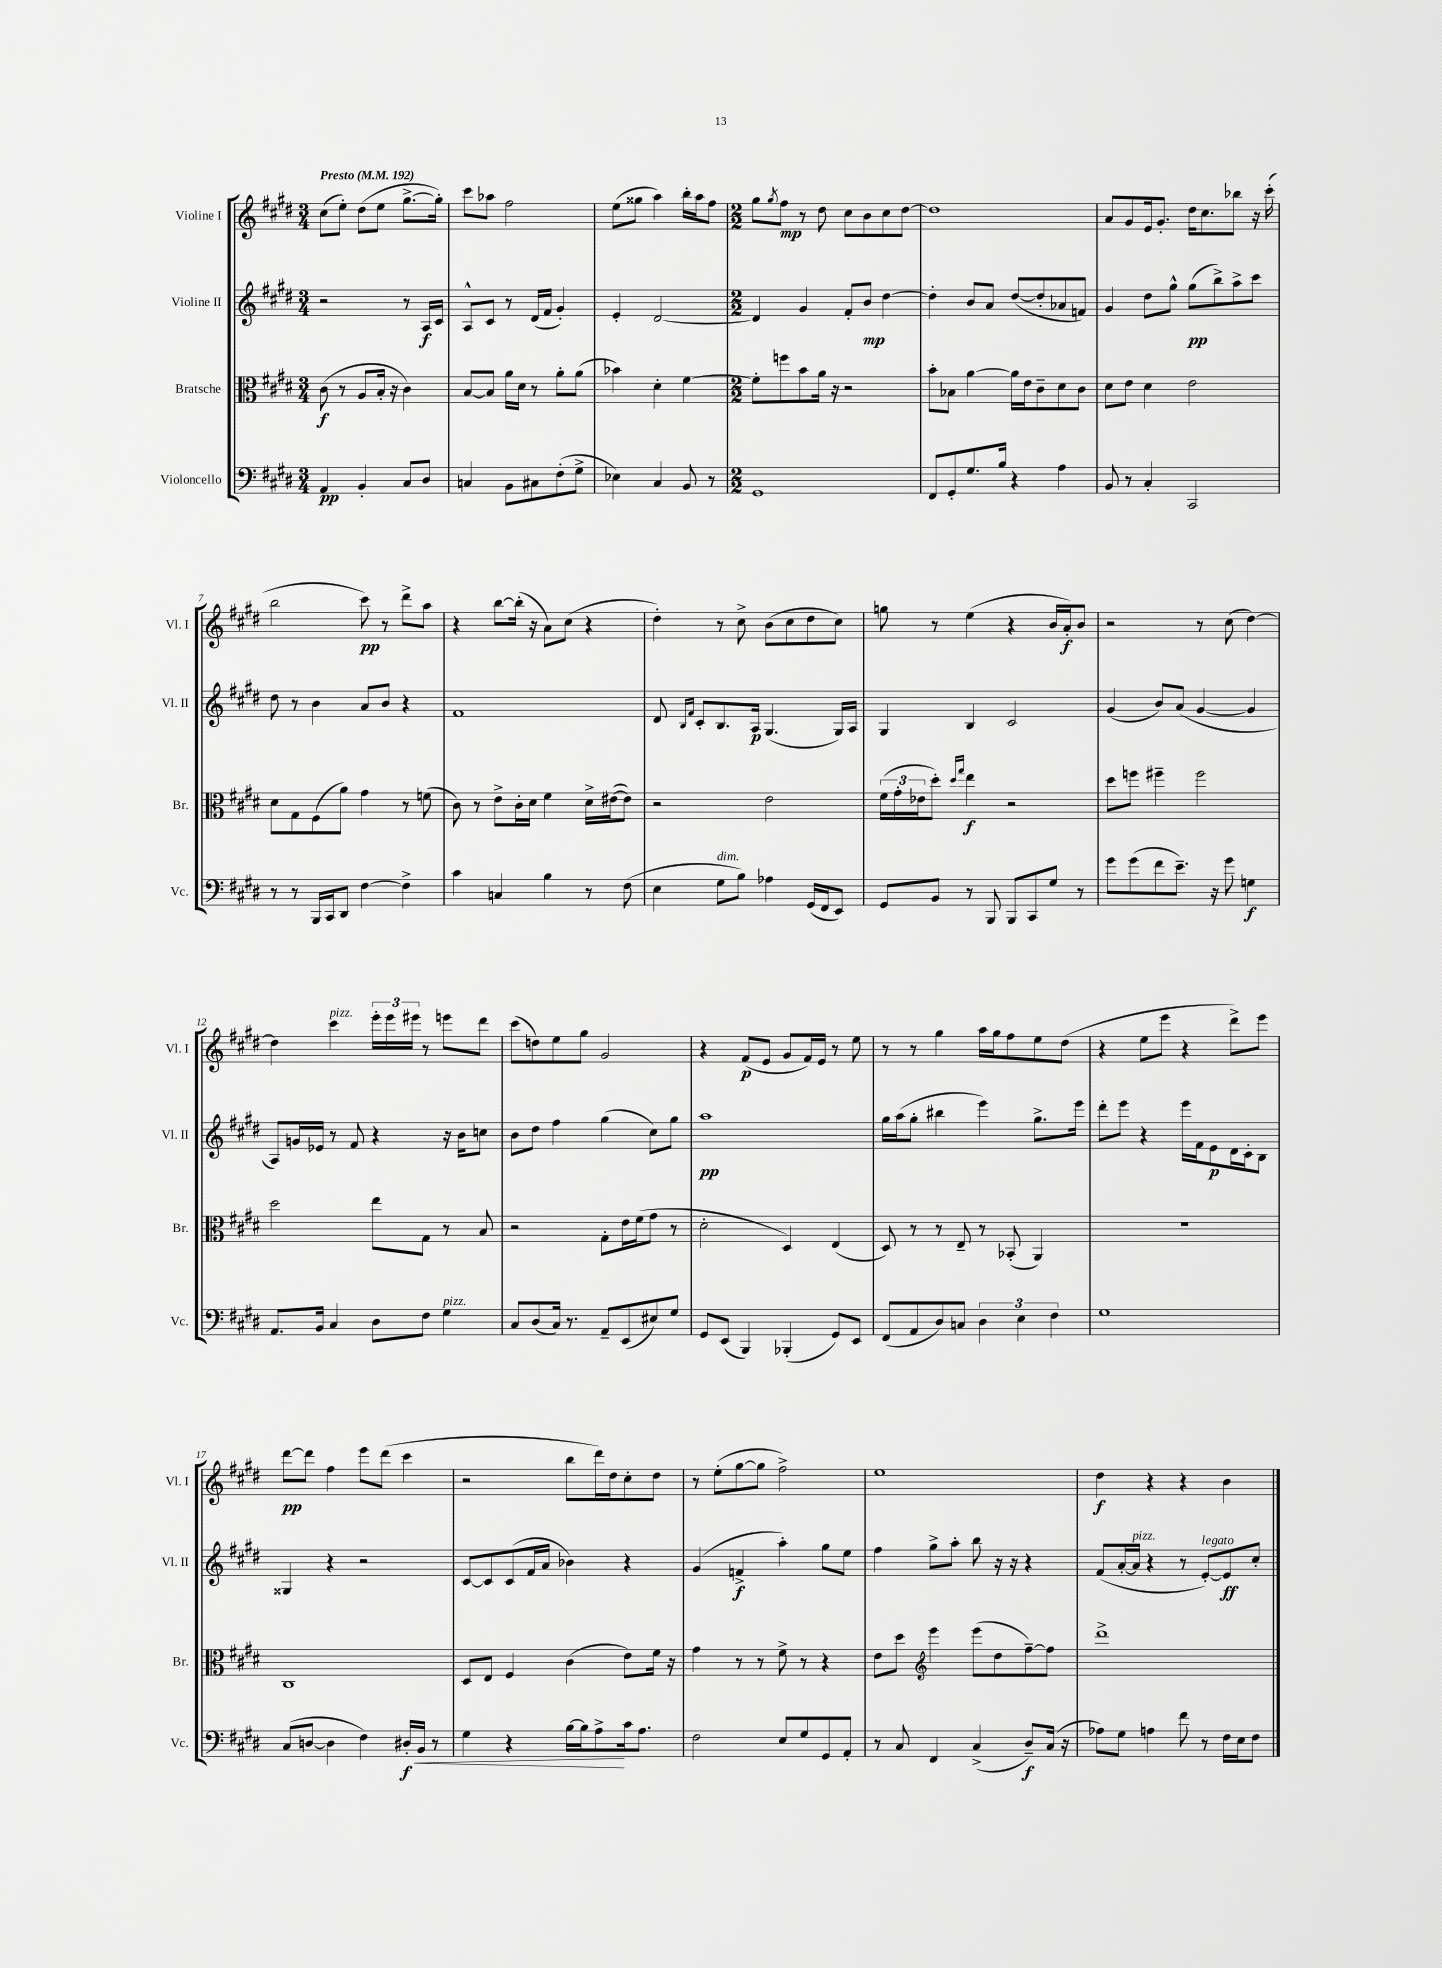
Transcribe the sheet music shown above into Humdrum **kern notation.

**kern	**dynam	**kern	**dynam	**kern	**dynam	**kern	**dynam
*part4	*part4	*part3	*part3	*part2	*part2	*part1	*part1
*staff4	*staff4	*staff3	*staff3	*staff2	*staff2	*staff1	*staff1
*I"Violoncello	*	*I"Bratsche	*	*I"Violine II	*	*I"Violine I	*
*I'Vc.	*	*I'Br.	*	*I'Vl. II	*	*I'Vl. I	*
*clefF4	*	*clefC3	*	*clefG2	*	*clefG2	*
*k[f#c#g#d#]	*	*k[f#c#g#d#]	*	*k[f#c#g#d#]	*	*k[f#c#g#d#]	*
*M3/4	*	*M3/4	*	*M3/4	*	*M3/4	*
*MM192	*	*MM192	*	*MM192	*	*MM192	*
=1	=1	=1	=1	=1	=1	=1	=1
!	!	!	!	!	!	!LO:TX:a:B:t=Presto	!
4AA/	pp	(8c#\	f	2r	.	(8cc#\L	.
.	.	8r	.	.	.	8ee'\J)	.
4BB'/	.	8A/L	.	.	.	(8dd#\L	.
.	.	16B'/Jk	.	.	.	8ee\J	.
.	.	16r	.	.	.	.	.
8C#/L	.	4c#\)	.	8r	.	[8.gg#^\L	.
8D#/J	.	.	.	16A/LL	f	.	.
.	.	.	.	16c#/JJ	.	16gg#'\Jk])	.
=2	=2	=2	=2	=2	=2	=2	=2
4Cn/	.	[8B/L	.	8A^^/L	.	8ccc#\L	.
.	.	8B/J]	.	8c#/J	.	8aa-X\J	.
8BB\L	.	16a\LL	.	8r	.	2ff#\	.
.	.	16d#\JJ	.	.	.	.	.
8C#X\	.	8r	.	(16d#/LL	.	.	.
.	.	.	.	16f#/JJ	.	.	.
(8F#'\	.	8a'\L	.	4g#'/)	.	.	.
8G#^\J	.	(8a\J	.	.	.	.	.
=3	=3	=3	=3	=3	=3	=3	=3
4E-X\)	.	4b-X\)	.	4e'/	.	(8ee\L	.
.	.	.	.	.	.	8gg##X\J	.
4C#/	.	4d#'\	.	[2d#/	.	4aa\)	.
8BB/	.	[4f#\	.	.	.	16bb'\LL	.
.	.	.	.	.	.	16aa\J	.
8r	.	.	.	.	.	8ff#\J	.
=4	=4	=4	=4	=4	=4	=4	=4
*M2/2	*	*M2/2	*	*M2/2	*	*M2/2	*
1GG#	.	8f#'\L]	.	4d#/]	.	8gg#\L	.
.	.	.	.	.	.	8qgg#/	.
.	.	8ffn\	.	.	.	8ff#\J	mp
.	.	8b\	.	4g#/	.	8r	.
.	.	16a\Jk	.	.	.	8dd#\	.
.	.	16r	.	.	.	.	.
.	.	2r	.	8f#'/L	.	8cc#\L	.
.	.	.	.	8b/J	mp	8b\	.
.	.	.	.	[4dd#\	.	8cc#\	.
.	.	.	.	.	.	[8dd#\J	.
=5	=5	=5	=5	=5	=5	=5	=5
8FF#/L	.	8b'\L	.	4dd#'\]	.	1dd#]	.
8GG#'/	.	8B-X\J	.	.	.	.	.
8.G#/	.	[4a\	.	8b/L	.	.	.
.	.	.	.	8a/J	.	.	.
16B/Jk	.	.	.	.	.	.	.
4r	.	16a\LL]	.	([8dd#/L	.	.	.
.	.	16e\J	.	.	.	.	.
.	.	8c#~\	.	8dd#'/]	.	.	.
4A\	.	8d#\	.	8a-X/	.	.	.
.	.	8c#\J	.	8fn/J)	.	.	.
=6	=6	=6	=6	=6	=6	=6	=6
8BB/	.	8d#\L	.	4g#/	.	8a/L	.
8r	.	8e\J	.	.	.	8g#/	.
4C#'/	.	4d#\	.	8dd#\L	.	16e/k	.
.	.	.	.	.	.	8.g#'/J	.
.	.	.	.	8gg#^^\J	.	.	.
2CC#/	.	2e\	.	(8gg#\L	pp	16dd#\KL	.
.	.	.	.	.	.	8.cc#\	.
.	.	.	.	8bb^\)	.	.	.
.	.	.	.	8aa^\	.	8bb-X\J	.
.	.	.	.	8ccc#\J	.	16r	.
.	.	.	.	.	.	(16ccc#'\	.
!!LO:LB:g=z
=7	=7	=7	=7	=7	=7	=7	=7
8r	.	8d#\L	.	8dd#\	.	2bb\	.
8r	.	8G#\	.	8r	.	.	.
16BBB/LL	.	(8F#\	.	4b\	.	.	.
16CC#/J	.	.	.	.	.	.	.
8DD#/J	.	8a\J)	.	.	.	.	.
[4F#\	.	4g#\	.	8a/L	.	8ccc#\)	pp
.	.	.	.	8b/J	.	8r	.
4F#^\]	.	8r	.	4r	.	8ddd#^\L	.
.	.	(8fn\	.	.	.	8aa\J	.
=8	=8	=8	=8	=8	=8	=8	=8
4c#\	.	8c#\)	.	1f#	.	4r	.
.	.	8r	.	.	.	.	.
4Cn/	.	8e^\L	.	.	.	[8bb\L	.
.	.	16c#'\L	.	.	.	(16bb'\Jk]	.
.	.	16d#\JJ	.	.	.	16r	.
4B\	.	4f#\	.	.	.	8a\L)	.
.	.	.	.	.	.	(8cc#\J	.
8r	.	16d#^\LL	.	.	.	4r	.
.	.	([16e#X\J	.	.	.	.	.
(8F#\	.	8e#\J])	.	.	.	.	.
=9	=9	=9	=9	=9	=9	=9	=9
4E\	.	2r	.	8d#/	.	4dd#'\)	.
.	.	.	.	16qqB/LL	.	.	.
.	.	.	.	16qqf#/JJ	.	.	.
.	.	.	.	8c#'/L	.	.	.
!LO:TX:a:i:t=dim.	!	!	!	!	!	!	!
8G#\L	.	.	.	8.B/	.	8r	.
8B\J)	.	.	.	.	.	8cc#^\	.
.	.	.	.	16A/Jk	p	.	.
4A-X\	.	2e\	.	(4.G#/	.	(8b\L	.
.	.	.	.	.	.	8cc#\	.
(16GG#/LL	.	.	.	.	.	8dd#\	.
16FF#/J	.	.	.	.	.	.	.
8EE/J)	.	.	.	16G#/LL)	.	8cc#\J)	.
.	.	.	.	16A/JJ	.	.	.
=10	=10	=10	=10	=10	=10	=10	=10
8GG#/L	.	(24f#\LL	.	4G#/	.	8ggn\	.
.	.	24g#'\	.	.	.	.	.
.	.	24e-X\J	.	.	.	.	.
8BB/J	.	8dd#'\J)	.	.	.	8r	.
.	.	16qqdd#/LL	.	.	.	.	.
.	.	16qqgg#/JJ	.	.	.	.	.
8r	.	4ee\	f	4B/	.	(4ee\	.
8BBB/	.	.	.	.	.	.	.
8BBB/L	.	2r	.	2c#/	.	4r	.
8CC#/	.	.	.	.	.	.	.
8G#/J	.	.	.	.	.	16b/LL	.
.	.	.	.	.	.	16a'/J)	f
8r	.	.	.	.	.	8b/J	.
=11	=11	=11	=11	=11	=11	=11	=11
8g#\L	.	8dd#\L	.	(4g#/	.	2r	.
(8g#\	.	8ffn\J	.	.	.	.	.
8f#\	.	4ff#X~\	.	8b/L)	.	.	.
8.e~\J)	.	.	.	(8a/J	.	.	.
.	.	2ff#\	.	[4g#/	.	8r	.
16r	.	.	.	.	.	.	.
8g#\	.	.	.	.	.	(8cc#\	.
4Gn\	f	.	.	4g#/]	.	[4dd#\)	.
!!LO:LB:g=z
=12	=12	=12	=12	=12	=12	=12	=12
8.AA/L	.	2dd#\	.	8A/L)	.	4dd#\]	.
.	.	.	.	16gn/L	.	.	.
16BB/Jk	.	.	.	16e-X/JJ	.	.	.
!	!	!	!	!	!	!LO:TX:a:i:t=pizz.	!
4C#/	.	.	.	8r	.	4ccc#\	.
.	.	.	.	8f#/	.	.	.
8D#\L	.	8ee\L	.	4r	.	24eee'\LL	.
.	.	.	.	.	.	24eee\	.
.	.	.	.	.	.	24eee#X\JJ	.
8F#\J	.	8G#\J	.	.	.	8r	.
!LO:TX:a:i:t=pizz.	!	!	!	!	!	!	!
4G#\	.	8r	.	16r	.	8eeen\L	.
.	.	.	.	16b\KL	.	.	.
.	.	8B/	.	8ccn\J	.	8ddd#\J	.
=13	=13	=13	=13	=13	=13	=13	=13
8C#/L	.	2r	.	8b\L	.	(8ccc#\L	.
(8D#/	.	.	.	8dd#\J	.	8ddn\)	.
16C#/Jk)	.	.	.	4ff#\	.	8ee\	.
8.r	.	.	.	.	.	.	.
.	.	.	.	.	.	8gg#\J	.
8AA~/L	.	8G#'\L	.	(4gg#\	.	2g#/	.
(8EE/	.	16e\L	.	.	.	.	.
.	.	(16f#\J	.	.	.	.	.
8E#X/)	.	8g#\J	.	8cc#\L)	.	.	.
8G#/J	.	8r	.	8gg#\J	.	.	.
=14	=14	=14	=14	=14	=14	=14	=14
8GG#/L	.	2d#'\	.	1aa	pp	4r	.
(8EE/J	.	.	.	.	.	.	.
4BBB/)	.	.	.	.	.	(8f#/L	p
.	.	.	.	.	.	8e/J	.
(4BBB-X'/	.	4D#/)	.	.	.	8g#/L	.
.	.	.	.	.	.	16f#/L)	.
.	.	.	.	.	.	16e/JJ	.
8GG#/L)	.	(4E/	.	.	.	8r	.
8EE/J	.	.	.	.	.	8ee\	.
=15	=15	=15	=15	=15	=15	=15	=15
(8FF#/L	.	8D#/)	.	16gg#\LL	.	8r	.
.	.	.	.	(16aa\J	.	.	.
8AA/	.	8r	.	8gg#'\J	.	8r	.
8D#/)	.	8r	.	4bb#X\	.	4gg#\	.
8Cn/J	.	8E~/	.	.	.	.	.
6D#\	.	8r	.	4eee\)	.	16aa\LL	.
.	.	.	.	.	.	16gg#\J	.
.	.	(8BB-X'/	.	.	.	8ff#\	.
6E\	.	.	.	.	.	.	.
.	.	4AA/)	.	8.gg#^\L	.	8ee\	.
6F#\	.	.	.	.	.	.	.
.	.	.	.	.	.	(8dd#\J	.
.	.	.	.	16eee\Jk	.	.	.
=16	=16	=16	=16	=16	=16	=16	=16
1G#	.	1r	.	8ddd#'\L	.	4r	.
.	.	.	.	8eee\J	.	.	.
.	.	.	.	4r	.	8ee\L	.
.	.	.	.	.	.	8eee\J	.
.	.	.	.	16eee\LL	.	4r	.
.	.	.	.	16f#\J	.	.	.
.	.	.	.	8e\	p	.	.
.	.	.	.	16d#\L	.	8ddd#^\L)	.
.	.	.	.	16c#'\J	.	.	.
.	.	.	.	8B\J	.	8eee\J	.
!!LO:LB:g=z
=17	=17	=17	=17	=17	=17	=17	=17
(8C#/L	.	1C#	.	4G##X/	.	[8ddd#\L	pp
[8Dn/J	.	.	.	.	.	8ddd#\J]	.
4D\]	.	.	.	4r	.	4ff#\	.
4F#\)	.	.	.	2r	.	8eee\L	.
.	.	.	.	.	.	(8ddd#\J	.
!	!LO:HP:b	!	!	!	!	!	!
16D#X'/LL	< f	.	.	.	.	4ccc#\	.
16BB/JJ	.	.	.	.	.	.	.
8r	.	.	.	.	.	.	.
=18	=18	=18	=18	=18	=18	=18	=18
4G#\	.	8D#/L	.	[8c#/L	.	2r	.
.	.	8E/J	.	8c#/]	.	.	.
4r	.	4F#/	.	(8c#/	.	.	.
.	.	.	.	16f#/L	.	.	.
.	.	.	.	16a/JJ	.	.	.
[16B\LL	.	(4c#\	.	4b-X\)	.	8bb\L	.
16B\J]	.	.	.	.	.	.	.
8A^\	.	.	.	.	.	16ddd#\L)	.
.	.	.	.	.	.	16dd#\J	.
16c#\k	[	8e\L)	.	4r	.	8cc#'\	.
8.A\J	.	.	.	.	.	.	.
.	.	16f#\Jk	.	.	.	8dd#\J	.
.	.	16r	.	.	.	.	.
=19	=19	=19	=19	=19	=19	=19	=19
2F#\	.	4g#\	.	(4g#/	.	8r	.
.	.	.	.	.	.	(8ee'\L	.
.	.	8r	.	4fn^/	f	[8gg#\	.
.	.	8r	.	.	.	8gg#\J]	.
8E/L	.	8f#^\	.	4aa'\)	.	2ff#^\)	.
8G#/	.	8r	.	.	.	.	.
8GG#/	.	4r	.	8gg#\L	.	.	.
8AA'/J	.	.	.	8ee\J	.	.	.
=20	=20	=20	=20	=20	=20	=20	=20
8r	.	8e\L	.	4ff#\	.	1ee	.
8C#/	.	8dd#\J	.	.	.	.	.
*	*	*clefG2	*	*	*	*	*
4FF#/	.	4eee\	.	8gg#^\L	.	.	.
.	.	.	.	8aa'\J	.	.	.
(4C#^/	.	(8eee\L	.	8bb\	.	.	.
.	.	8dd#\	.	16r	.	.	.
.	.	.	.	16r	.	.	.
8D#~/L)	f	[8ff#~\)	.	4r	.	.	.
(16C#/Jk	.	8ff#\J]	.	.	.	.	.
16r	.	.	.	.	.	.	.
=21	=21	=21	=21	=21	=21	=21	=21
8A-X\L)	.	1ddd#^	.	(8f#/L	.	4dd#\	f
8G#\J	.	.	.	[16a'/L	.	.	.
!	!	!	!	!LO:TX:a:i:t=pizz.	!	!	!
.	.	.	.	16a/JJ]	.	.	.
4An\	.	.	.	4r	.	4r	.
8f#\	.	.	.	8r	.	4r	.
!	!	!	!	!LO:TX:a:i:t=legato	!	!	!
8r	.	.	.	[8e'/L)	.	.	.
16F#\LL	.	.	.	8e/]	ff	4b\	.
16E\J	.	.	.	.	.	.	.
8F#\J	.	.	.	8cc#'/J	.	.	.
==	==	==	==	==	==	==	==
*-	*-	*-	*-	*-	*-	*-	*-
